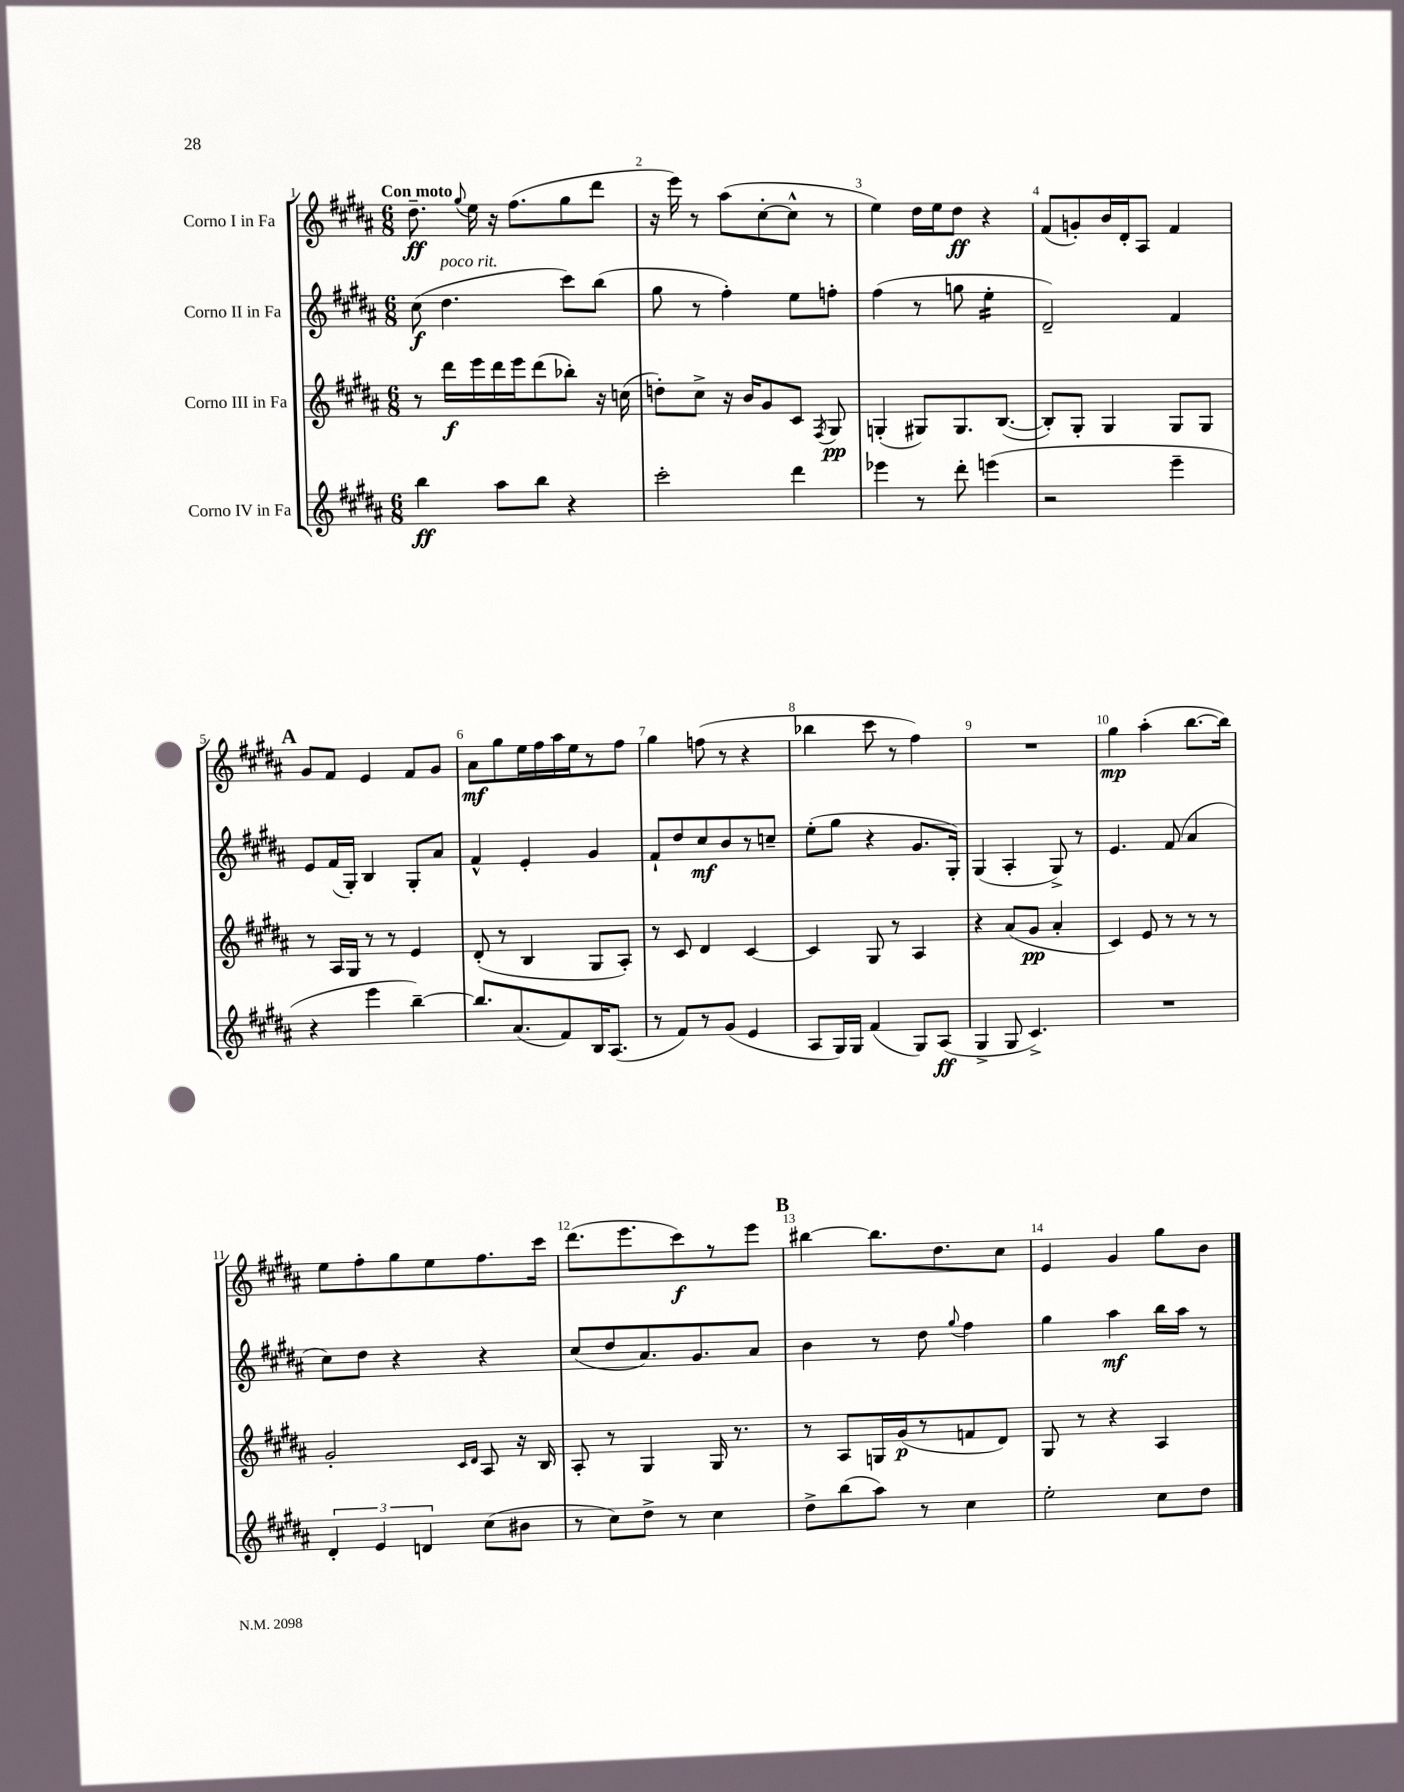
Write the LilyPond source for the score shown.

<<
\new StaffGroup <<
\new Staff = "s0" \with { instrumentName = "Corno I in Fa" } {
    \clef treble \key b \major \numericTimeSignature \time 6/8 \tempo "Con moto"
    \autoBeamOff dis''8.--\ff \appoggiatura { gis''8 } e''16 r16 fis''8.[( gis''8 dis'''8] |
    r16 e'''16) r8 ais''8[( cis''8~-. cis''8]-^ r8 |
    e''4) dis''16[ e''16 dis''8]\ff r4 |
    fis'8[( g'8-.) b'16 dis'16-. ais8] fis'4 |
    \mark \markup { \bold "A" } gis'8[ fis'8] e'4 fis'8[ gis'8] |
    ais'8[\mf gis''8 e''16 fis''16 ais''16 e''16 r8 fis''8] |
    gis''4 f''8( r8 r4 |
    bes''4 cis'''8 r8 fis''4) |
    R2. |
    gis''4\mp ais''4-.( b''8.[~ b''16]) |
    e''8[ fis''8-. gis''8 e''8 fis''8. cis'''16] |
    dis'''8.[( e'''8. cis'''8\f) r8 e'''8] |
    \mark \markup { \bold "B" } bis''4~ bis''8.[ dis''8. cis''8] |
    e'4 gis'4 gis''8[ b'8] \bar "|." |
}
\new Staff = "s1" \with { instrumentName = "Corno II in Fa" } {
    \clef treble \key b \major \numericTimeSignature \time 6/8
    \autoBeamOff cis''8\f( dis''4.^\markup { \italic "poco rit." } cis'''8[) b''8]( |
    gis''8 r8 fis''4-.) e''8[ f''8]-. |
    fis''4( r8 g''8 e''4:16-. |
    dis'2--) fis'4 |
    \mark \markup { \bold "A" } e'8[ fis'16( gis16]-.) b4 gis8[-. ais'8] |
    fis'4-^ e'4-. gis'4 |
    fis'8[-! dis''8 cis''8\mf b'8 r8 c''8]-- |
    e''8[-.( gis''8] r4 gis'8.[ gis16]-.) |
    gis4( ais4-. gis8->) r8 |
    e'4. fis'8( ais'4 |
    cis''8[) dis''8] r4 r4 |
    cis''8[( dis''8 ais'8.) gis'8. ais'8] |
    \mark \markup { \bold "B" } b'4 r8 dis''8 \appoggiatura { gis''8 } fis''4 |
    gis''4 ais''4\mf b''16[ ais''16] r8 \bar "|." |
}
\new Staff = "s2" \with { instrumentName = "Corno III in Fa" } {
    \clef treble \key b \major \numericTimeSignature \time 6/8
    \autoBeamOff r8 dis'''16[\f e'''16 dis'''16 e'''16 dis'''8( bes''8]-.) r16 c''16( |
    d''8[-.) cis''8]-> r16 b'16[ gis'8 cis'8] \acciaccatura { fis8 } gis8\pp |
    g4-.( gis8[) gis8. b8.]~( |
    b8[-.) gis8]-. gis4 gis8[ gis8] |
    \mark \markup { \bold "A" } r8 ais16[ gis16] r8 r8 e'4 |
    dis'8-.( r8 b4 gis8[ ais8]-.) |
    r8 cis'8 dis'4 cis'4~ |
    cis'4 gis8 r8 ais4 |
    r4 ais'8[( gis'8]\pp ais'4-. |
    cis'4) e'8 r8 r8 r8 |
    gis'2-. \grace { cis'16[ dis'16] } ais8 r16 b16 |
    ais8-. r8 gis4 gis16 r8. |
    \mark \markup { \bold "B" } r8 ais8[ g16 gis'16\p( r8 f'8 dis'8]) |
    gis8 r8 r4 ais4 \bar "|." |
}
\new Staff = "s3" \with { instrumentName = "Corno IV in Fa" } {
    \clef treble \key b \major \numericTimeSignature \time 6/8
    \autoBeamOff b''4\ff ais''8[ b''8] r4 |
    cis'''2-. dis'''4 |
    ees'''4 r8 dis'''8-. e'''4( |
    r2 e'''4-- |
    \mark \markup { \bold "A" } r4 e'''4 b''4~--) |
    b''8.[ ais'8.( fis'8) b16 ais8.]( |
    r8 fis'8[) r8 gis'8]( e'4 |
    ais8[ gis16) gis16] fis'4( gis8[) ais8]\ff( |
    gis4-> gis8 cis'4.->) |
    R2. |
    \tuplet 3/2 { dis'4-. e'4 d'4 } cis''8[( bis'8] |
    r8 cis''8[) dis''8]-> r8 cis''4 |
    \mark \markup { \bold "B" } dis''8[-> b''8( ais''8]) r8 cis''4 |
    e''2-. cis''8[ dis''8] \bar "|." |
}
>>
>>
\layout { \context { \Score \override BarNumber.break-visibility = ##(#f #t #t) barNumberVisibility = #all-bar-numbers-visible } }
